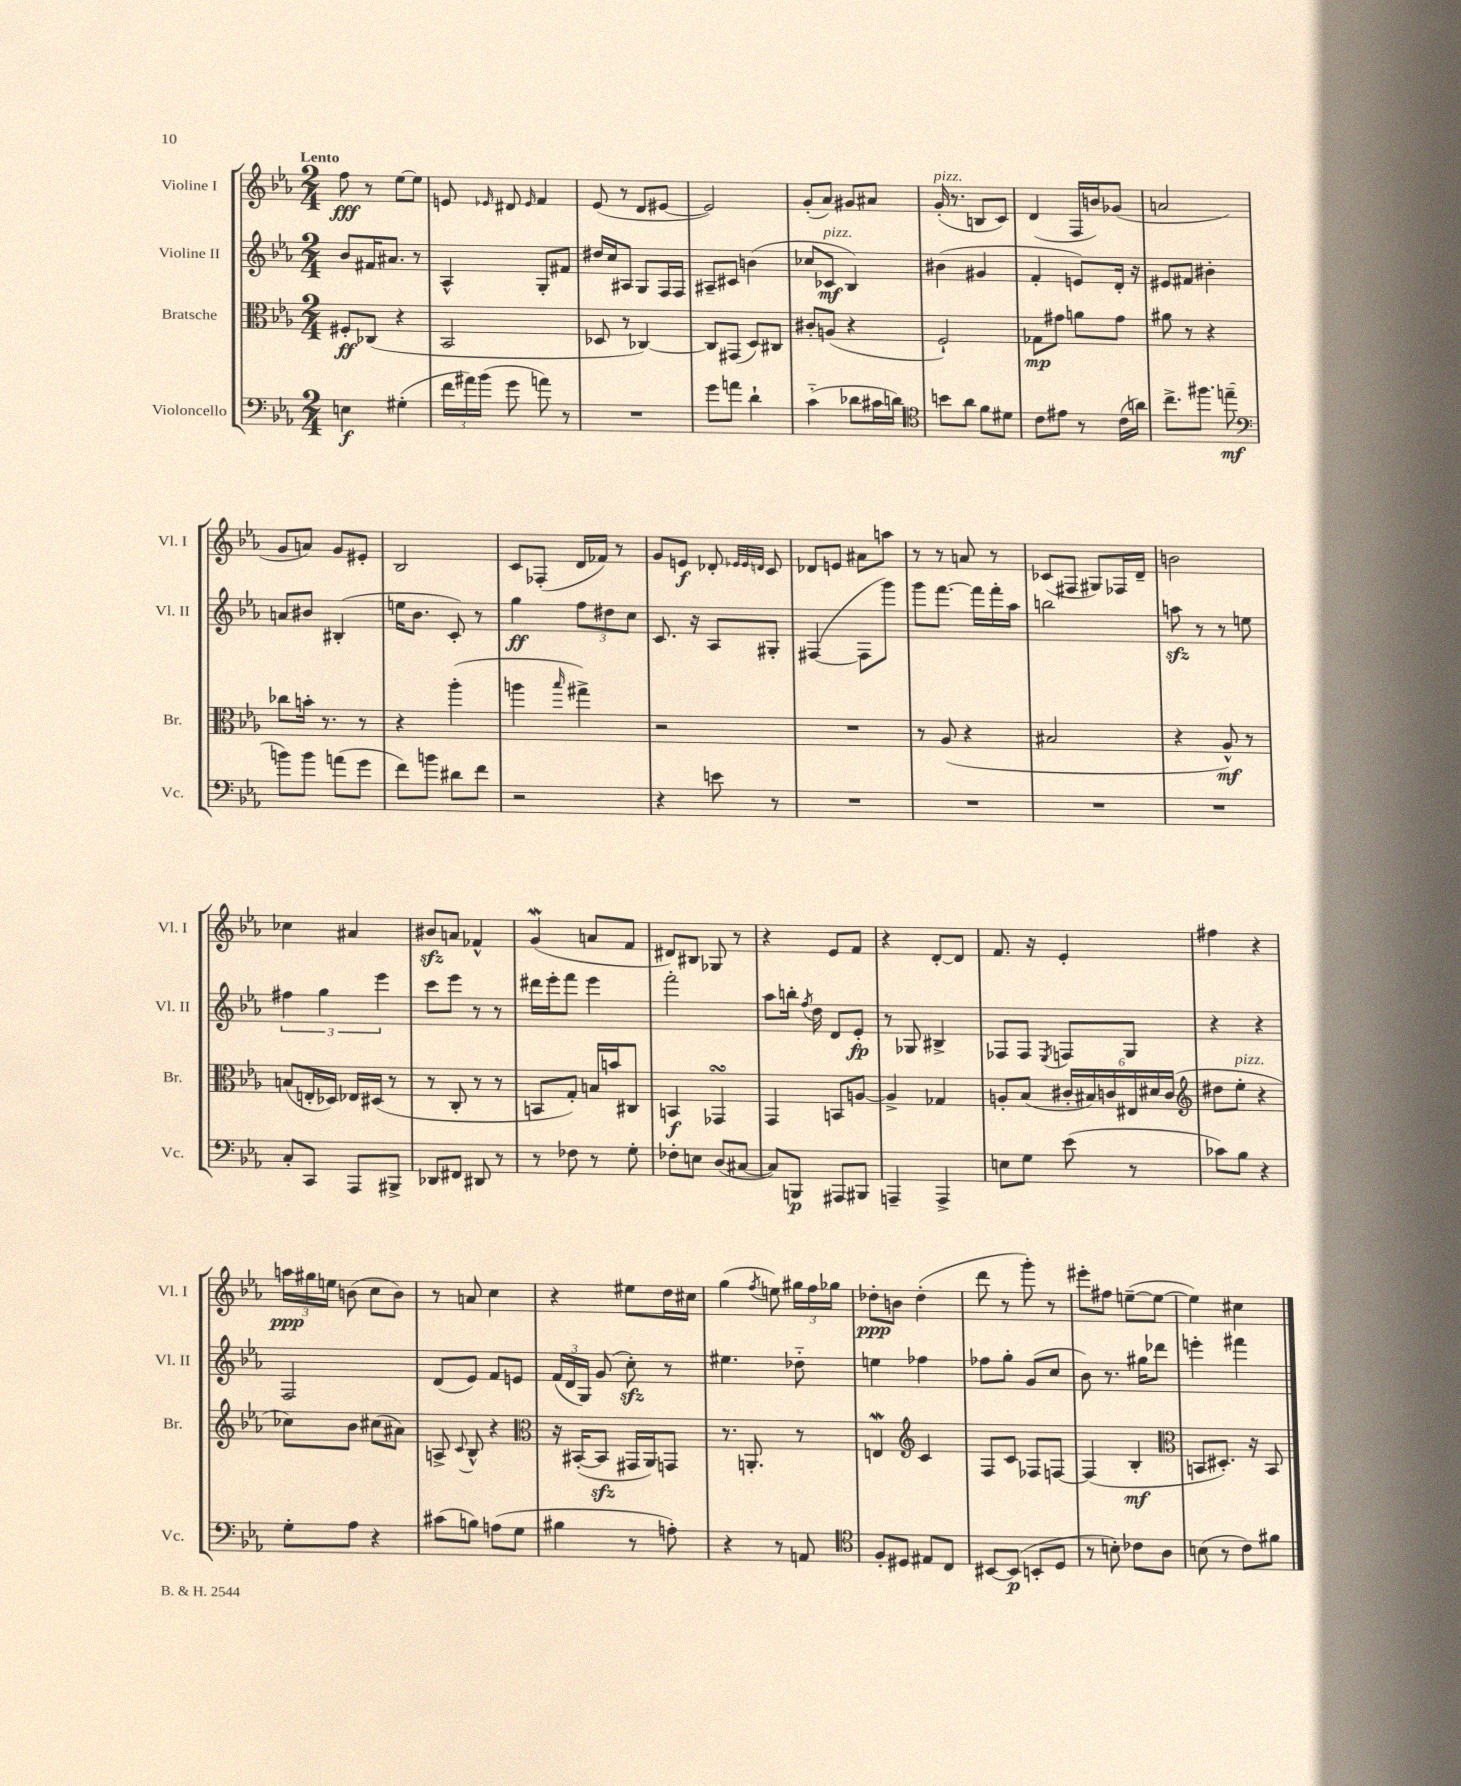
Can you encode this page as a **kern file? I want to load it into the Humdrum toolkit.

**kern	**dynam	**kern	**dynam	**kern	**dynam	**kern	**dynam
*part4	*part4	*part3	*part3	*part2	*part2	*part1	*part1
*staff4	*staff4	*staff3	*staff3	*staff2	*staff2	*staff1	*staff1
*I"Violoncello	*	*I"Bratsche	*	*I"Violine II	*	*I"Violine I	*
*I'Vc.	*	*I'Br.	*	*I'Vl. II	*	*I'Vl. I	*
*clefF4	*	*clefC3	*	*clefG2	*	*clefG2	*
*k[b-e-a-]	*	*k[b-e-a-]	*	*k[b-e-a-]	*	*k[b-e-a-]	*
*M2/4	*	*M2/4	*	*M2/4	*	*M2/4	*
=1	=1	=1	=1	=1	=1	=1	=1
!	!	!	!	!	!	!LO:TX:a:B:t=Lento	!
4En\	f	8F#X'/L	ff	8b-/L	.	8ff\	fff
.	.	(8C-X/J	.	16f#X/K	.	8r	.
.	.	.	.	8.a#X/J	.	.	.
(4G#X'\	.	4r	.	.	.	[8ee-\L	.
.	.	.	.	8r	.	8ee-\J]	.
=2	=2	=2	=2	=2	=2	=2	=2
24f\LL	.	2BB-/	.	4A-^^/	.	8en/	.
24a#X\)	.	.	.	.	.	.	.
(24b-\JJ	.	.	.	.	.	.	.
.	.	.	.	.	.	16qqe-X/	.
8g\	.	.	.	.	.	8d#X/	.
.	.	.	.	.	.	16qqe-/	.
8an\)	.	.	.	8G'/L	.	4f/	.
8r	.	.	.	8f#X/J	.	.	.
=3	=3	=3	=3	=3	=3	=3	=3
2r	.	8D-X/	.	16dd#X/LL	.	(8e-/	.
.	.	.	.	16cc/J	.	.	.
.	.	8r	.	8A#X/J	.	8r	.
.	.	[4C-X/)	.	8G/L	.	8d/L	.
.	.	.	.	16F/L	.	[8e#X/J	.
.	.	.	.	16F/JJ	.	.	.
=4	=4	=4	=4	=4	=4	=4	=4
8g\L	.	8C-/L]	.	8A#X~/L	.	2e#/])	.
8an\J	.	(8GG#X/J	.	8c#X/J	.	.	.
4d`\	.	8D/L)	.	(4bn\	.	.	.
.	.	8C#X/J	.	.	.	.	.
=5	=5	=5	=5	=5	=5	=5	=5
(4c\	.	8c#X'/L	.	8cc-X/L	.	(8g'/L	.
!	!	!	!	!LO:TX:a:i:t=pizz.	!	!	!
.	.	(8An/J	.	8c-X/J	mf	8a-/J)	.
8d-X\L	.	4r	.	4B-/)	.	8g#X/L	.
16c#X\L	.	.	.	.	.	8a#X/J	.
16dn\JJ)	.	.	.	.	.	.	.
=6	=6	=6	=6	=6	=6	=6	=6
*clefC4	*	*	*	*	*	*	*
!	!	!	!	!	!	!LO:TX:a:i:t=pizz.	!
8bn\L	.	2F`/)	.	(4b#X\	.	(16g'/	.
.	.	.	.	.	.	8.r	.
8a-\J	.	.	.	.	.	.	.
8f\L	.	.	.	4g#X/	.	8Bn/L	.
8d#X\J	.	.	.	.	.	8c/J)	.
=7	=7	=7	=7	=7	=7	=7	=7
8c\L	.	8G-X\L	mp	4f'/	.	(4d/	.
8e#X\J	.	8g#X\J	.	.	.	.	.
8r	.	8an\L	.	8en/L)	.	16F/LL	.
.	.	.	.	.	.	16bn/J)	.
(16c\LL	.	8g#\J	.	16d'/Jk	.	(8g-X/J	.
16an\JJ)	.	.	.	16r	.	.	.
=8	=8	=8	=8	=8	=8	=8	=8
8.cc^\L	.	8a#X\	.	8e#X/L	.	2an/	.
.	.	8r	.	8f#X/J	.	.	.
8.ff#X\J	.	.	.	.	.	.	.
.	.	4r	.	4b#X'\	.	.	.
(8een~\	mf	.	.	.	.	.	.
!!LO:LB:g=z
=9	=9	=9	=9	=9	=9	=9	=9
*clefF4	*	*	*	*	*	*	*
8bn\L)	.	8cc-X\L	.	8an/L	.	8g/L	.
8b\J	.	16bn'\Jk	.	8b#X/J	.	8an/J)	.
.	.	8.r	.	.	.	.	.
(8an\L	.	.	.	(4B#X'/	.	8g/L	.
8g\J	.	8r	.	.	.	8e#X'/J	.
=10	=10	=10	=10	=10	=10	=10	=10
8f\L)	.	4r	.	16een\KL	.	2B-/	.
.	.	.	.	8.b-\J	.	.	.
8bn\J	.	.	.	.	.	.	.
8d#X\L	.	(4aa-'\	.	8c'/)	.	.	.
8f\J	.	.	.	8r	.	.	.
=11	=11	=11	=11	=11	=11	=11	=11
2r	.	4aan\	.	4gg\	ff	8c/L	.
.	.	.	.	.	.	(8F-X'/J	.
.	.	16qqbb-/	.	.	.	.	.
.	.	4gg#X^\)	.	12ff\L	.	16d/LL	.
.	.	.	.	.	.	16f-X/JJ)	.
.	.	.	.	12dd#X\	.	.	.
.	.	.	.	.	.	8r	.
.	.	.	.	12cc\J	.	.	.
=12	=12	=12	=12	=12	=12	=12	=12
4r	.	2r	.	8.c/	.	8g/L	.
.	.	.	.	.	.	8en/J	f
.	.	.	.	16r	.	.	.
8en\	.	.	.	8A-/L	.	8d-X'/	.
.	.	.	.	.	.	32qqe-X/LLL	.
.	.	.	.	.	.	32qqe-/	.
.	.	.	.	.	.	32qqdn/JJJ	.
8r	.	.	.	8G#X'/J	.	8c/	.
=13	=13	=13	=13	=13	=13	=13	=13
2r	.	2r	.	([4F#X/	.	8d-X/L	.
.	.	.	.	.	.	8en/J	.
.	.	.	.	8F#\L]	.	8a#X\L	.
.	.	.	.	8ggg\J)	.	8aan\J	.
=14	=14	=14	=14	=14	=14	=14	=14
2r	.	8r	.	8ggg\L	.	8r	.
.	.	(8A-/	.	[8.fff\J	.	8r	.
.	.	4r	.	.	.	8an/	.
.	.	.	.	16fff\LL]	.	.	.
.	.	.	.	16fff'\	.	8r	.
.	.	.	.	16aa-\JJ	.	.	.
=15	=15	=15	=15	=15	=15	=15	=15
2r	.	2B#X/	.	2bbn\	.	(8c-X/L	.
.	.	.	.	.	.	8F#X/J	.
.	.	.	.	.	.	8G#X/L)	.
.	.	.	.	.	.	16F-X/L	.
.	.	.	.	.	.	16d~/JJ	.
=16	=16	=16	=16	=16	=16	=16	=16
2r	.	4r	.	8aanzz\	.	2bn\	.
.	.	.	.	8r	.	.	.
.	.	8A-^^/)	mf	8r	.	.	.
.	.	8r	.	8een\	.	.	.
!!LO:LB:g=z
=17	=17	=17	=17	=17	=17	=17	=17
8C'/L	.	(8Bn/L	.	6ff#X\	.	4cc-X\	.
8CC/J	.	16En'/L	.	.	.	.	.
.	.	.	.	6gg\	.	.	.
.	.	16D-X/JJ)	.	.	.	.	.
8AAA-/L	.	16E-X/LL	.	.	.	4a#X/	.
.	.	(16D#X/JJ	.	.	.	.	.
.	.	.	.	6eee-\	.	.	.
8BBB#X^/J	.	8r	.	.	.	.	.
=18	=18	=18	=18	=18	=18	=18	=18
8DD-X/L	.	8r	.	8ccc\L	.	8b#Xzz/L	.
8FF#X/J	.	8C'/	.	8eee-\J	.	8an/J	.
8DD#X/	.	8r	.	8r	.	4f-X^^/	.
8r	.	8r	.	8r	.	.	.
=19	=19	=19	=19	=19	=19	=19	=19
8r	.	8BBn/L	.	16ddd#X\LL	.	(4gW/	.
.	.	.	.	16eee-'\J	.	.	.
8F-X\	.	8G'/J)	.	8fff\J	.	.	.
8r	.	16Bn/LL	.	4eee-\	.	8an/L	.
.	.	16bn/J	.	.	.	.	.
8G'\	.	8C#X/J	.	.	.	8f/J	.
=20	=20	=20	=20	=20	=20	=20	=20
8F-X'\L	.	4BBn/	f	2fff'\	.	8d#X/L)	.
8En\J	.	.	.	.	.	8B#X/J	.
(8D/L	.	4GG-XsSSs/	.	.	.	8G-X/	.
[8C#X/J	.	.	.	.	.	8r	.
=21	=21	=21	=21	=21	=21	=21	=21
8C#/L])	.	4GG/	.	8aa-\L	.	4r	.
8BBBn/J	p	.	.	16bbn'\Jk	.	.	.
.	.	.	.	8qff/	.	.	.
.	.	.	.	16dd\	.	.	.
8AAA#X/L	.	8BBn/L	.	8d/L	.	8e-/L	.
8BBB#X/J	.	[8An/J	.	8e-'/J	fp	8f/J	.
=22	=22	=22	=22	=22	=22	=22	=22
4AAAn~/	.	4A^/]	.	8r	.	4r	.
.	.	.	.	8G-X/	.	.	.
4AAA^/	.	4G-X/	.	4B#X^/	.	[8d'/L	.
.	.	.	.	.	.	8d/J]	.
=23	=23	=23	=23	=23	=23	=23	=23
8En\L	.	8An'/L	.	8F-X/L	.	8.f/	.
8G\J	.	(8B-/J	.	8F-/J	.	.	.
.	.	.	.	.	.	16r	.
.	.	.	.	8qE-/	.	.	.
(8e-\	.	24c#X'/LL	.	8Fn/L	.	4e-'/	.
.	.	24B#X/)	.	.	.	.	.
.	.	24cn/	.	.	.	.	.
8r	.	24E#X/	.	8G/J	.	.	.
.	.	24d#X/	.	.	.	.	.
.	.	(24c/JJ	.	.	.	.	.
=24	=24	=24	=24	=24	=24	=24	=24
*	*	*clefG2	*	*	*	*	*
8c-X\L)	.	8dd#X\L	.	4r	.	4ff#X\	.
!	!	!LO:TX:a:i:t=pizz.	!	!	!	!	!
8B-\J	.	8ee-'\J	.	.	.	.	.
4r	.	4r	.	4r	.	4r	.
!!LO:LB:g=z
=25	=25	=25	=25	=25	=25	=25	=25
8G'\L	.	8cc-X\L)	.	2F/	.	24aan\LL	ppp
.	.	.	.	.	.	24gg#X\	.
.	.	.	.	.	.	24een\JJ	.
8A-\J	.	8b-\J	.	.	.	(8bn\	.
4r	.	(8cc#X\L	.	.	.	8cc\L	.
.	.	8a#X\J)	.	.	.	8b\J)	.
=26	=26	=26	=26	=26	=26	=26	=26
(8c#X\L	.	8An^/	.	(8d/L	.	8r	.
.	.	8qqc/	.	.	.	.	.
8Bn\J)	.	8B-^^/	.	8e-/J)	.	8an/	.
(8An\L	.	4r	.	8f/L	.	4cc\	.
8G\J	.	.	.	8en/J	.	.	.
=27	=27	=27	=27	=27	=27	=27	=27
*	*	*clefC3	*	*	*	*	*
4B#X\	.	16r	.	(24f/LL	.	4r	.
.	.	.	.	24d/	.	.	.
.	.	([16BB#X'/KL	.	.	.	.	.
.	.	.	.	24G/JJ)	.	.	.
.	.	8BB#zz/J]	.	(8g/	.	.	.
8r	.	16GG#X/LL	.	8cczz'\)	.	8ee#X\L	.
.	.	16AA-/J)	.	.	.	.	.
8An'\)	.	8GGn/J	.	8r	.	16dd\L	.
.	.	.	.	.	.	16cc#X\JJ	.
=28	=28	=28	=28	=28	=28	=28	=28
4r	.	8.r	.	4.ee#X\	.	(4gg\	.
.	.	8.AAn'/	.	.	.	.	.
.	.	.	.	.	.	8qff/	.
8r	.	.	.	.	.	8een\)	.
8AAn/	.	8r	.	8dd-X\	.	24gg#X\LL	.
.	.	.	.	.	.	24ff\	.
.	.	.	.	.	.	24gg-X\JJ	.
=29	=29	=29	=29	=29	=29	=29	=29
*clefC4	*	*	*	*	*	*	*
8F'/L	.	4EnW/	.	4een\	.	8dd-X'\L	ppp
8D#X/J	.	.	.	.	.	8bn\J	.
*	*	*clefG2	*	*	*	*	*
8E#X/L	.	4c/	.	4ff-X\	.	(4dd-'\	.
8C/J	.	.	.	.	.	.	.
=30	=30	=30	=30	=30	=30	=30	=30
[8BB#X/L	.	8F/L	.	8ff-X\L	.	8ddd\	.
(8BB#/J]	p	8c/J	.	8gg'\J	.	8r	.
8BBn'/L	.	8F-X/L	.	(8g/L	.	8ggg'\)	.
8D/J	.	[8Fn/J	.	8cc/J	.	8r	.
=31	=31	=31	=31	=31	=31	=31	=31
8r	.	(4F/]	.	8b-\)	.	8eee#X'\L	.
8Bn'\)	.	.	.	8.r	.	8ff#X\J	.
8c-X\L	.	4B-'/	mf	.	.	([8een~\L	.
.	.	.	.	16gg#X\KL	.	.	.
8A-\J	.	.	.	8ddd-X\J	.	8ee\J_	.
=32	=32	=32	=32	=32	=32	=32	=32
*	*	*clefC3	*	*	*	*	*
(8Bn\	.	8BBn/L	.	4eeen'\	.	4ee\])	.
8r	.	8.D#X'/J)	.	.	.	.	.
8c\L)	.	.	.	4fff#X\	.	4cc#X\	.
.	.	16r	.	.	.	.	.
8f#X\J	.	8BB/	.	.	.	.	.
==	==	==	==	==	==	==	==
*-	*-	*-	*-	*-	*-	*-	*-
